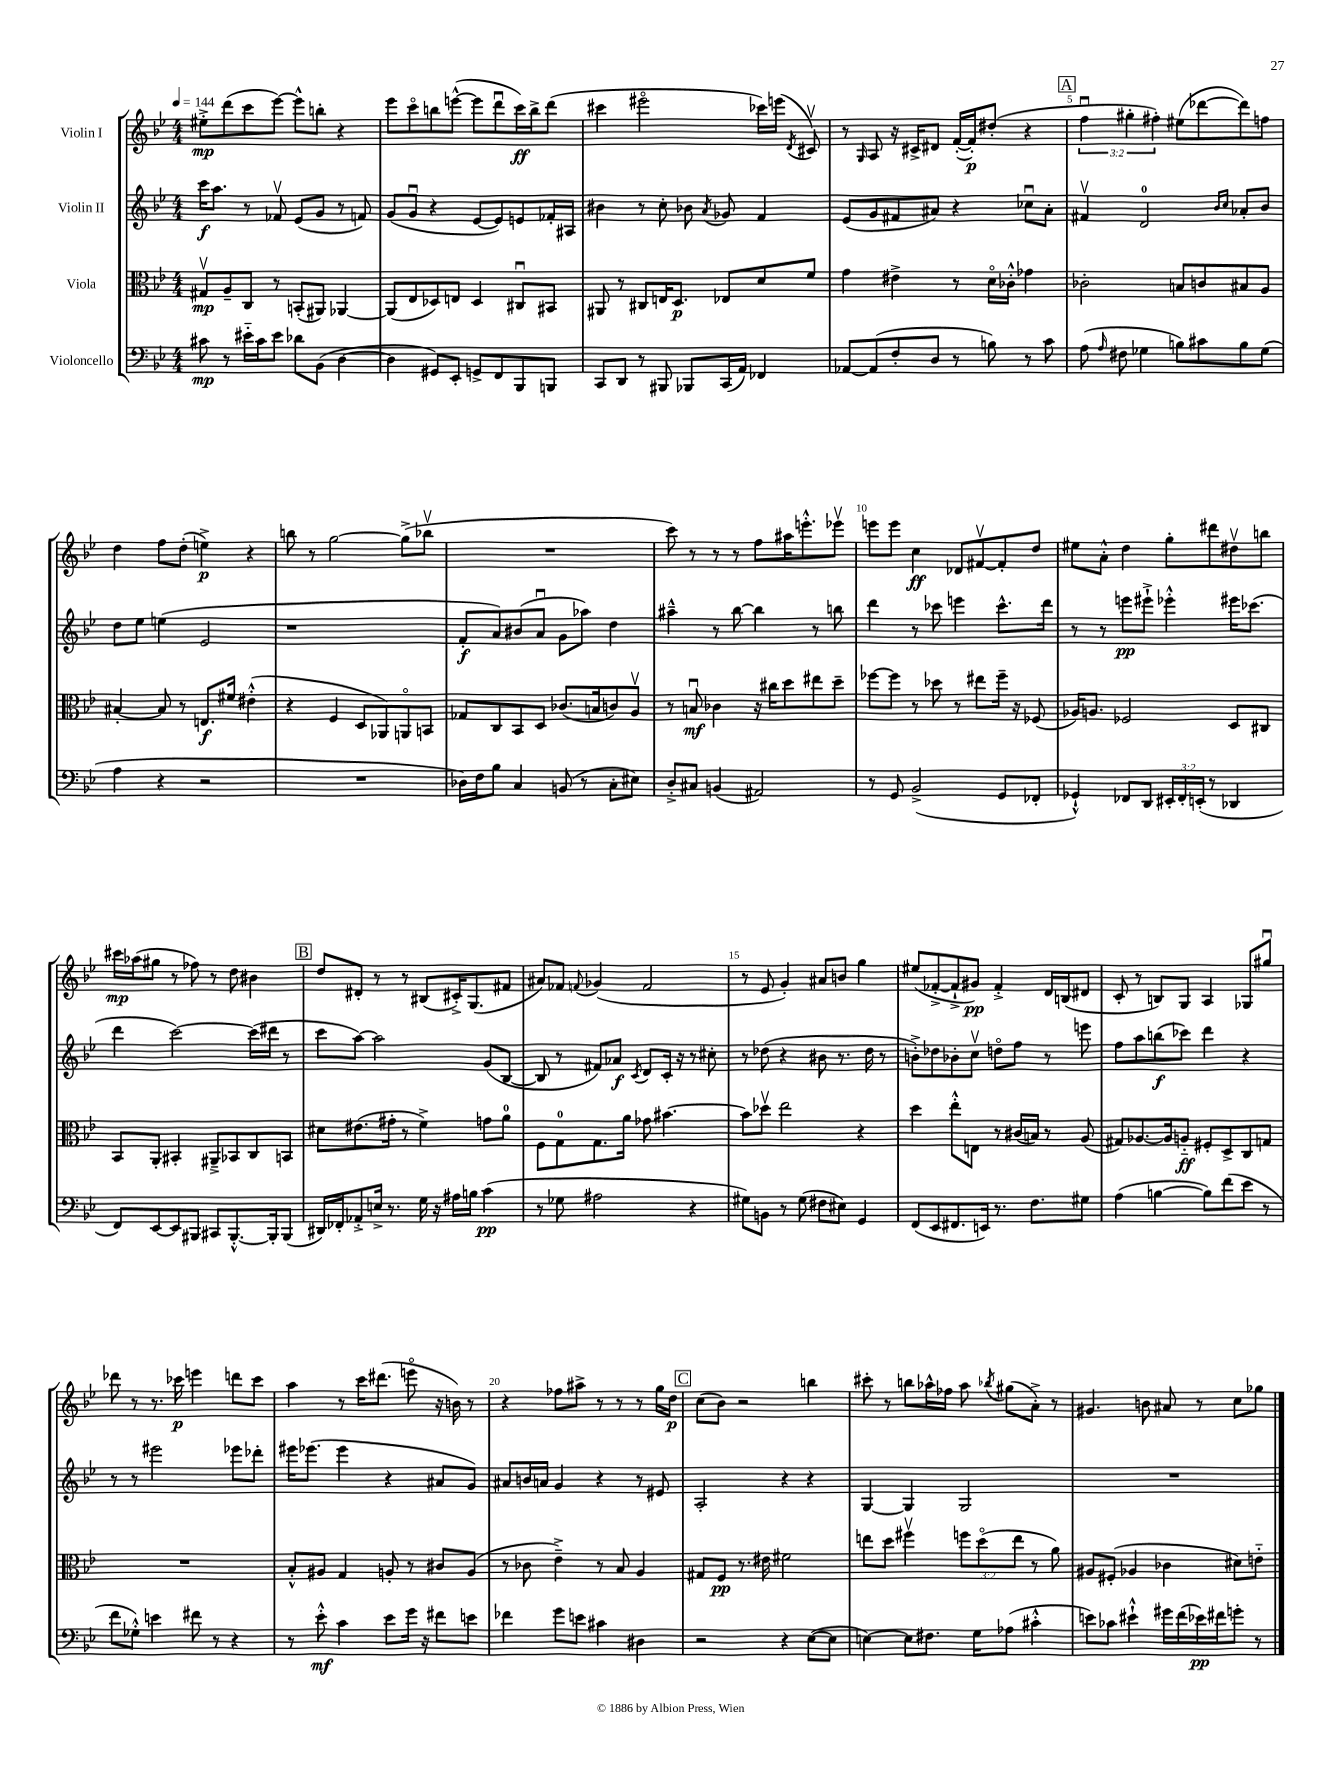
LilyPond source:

<<
\new StaffGroup <<
\new Staff = "s0" \with { instrumentName = "Violin I" } {
    \clef treble \key bes \major \numericTimeSignature \time 4/4 \override Staff.TupletNumber.text = #tuplet-number::calc-fraction-text \tempo 4 = 144
    \autoBeamOff eis''8[-.->\mp d'''8( c'''8 ees'''8]~) ees'''8[-^ b''8]-. r4 |
    ees'''8[ c'''8\flageolet b''8 e'''8]~-^( e'''8[ d'''8\downbow c'''16\ff) b''16-> d'''8]( |
    cis'''4 eis'''2\flageolet ces'''16[) e'''16]( \acciaccatura { d'8 } cis'8\upbow) |
    r8 \grace { g16 } a8 r16 cis'16[-> dis'8] f'16[~-.( f'16-.\p) dis''8]-.( r4 |
    \mark \markup { \box "A" } \tuplet 3/2 { f''4\downbow gis''4-. fis''4-.) } eis''8[( des'''8~ des'''8) f''8] |
    d''4 f''8[ d''8]-.( e''4->\p) r4 |
    b''8 r8 g''2~ g''8[->( bes''8]\upbow |
    R1 |
    c'''8) r8 r8 r8 f''8[ ais''16 e'''8.-.-^ ees'''8]\upbow |
    e'''8[ e'''8] c''4\ff des'8[ fis'8~\upbow fis'8-. d''8] |
    eis''8[ a'8]-.-^ d''4 g''8[-. dis'''8 dis''8\upbow b''8] |
    cis'''16[\mp aes''16( gis''8] r8 fes''8) r8 d''8 bis'4 |
    \mark \markup { \box "B" } d''8[ dis'8]-. r8 r8 bis8[( cis'16-.->) g8.( fis'8] |
    ais'8[) fes'8] \appoggiatura { f'8 } ges'4( f'2 |
    r8 ees'8 g'4-.) ais'8[ b'8] g''4 |
    eis''8[( fes'8~-.-> fes'8-!-> gis'8]\pp) fes'4-.-> d'16[ b16( dis'8] |
    c'8-. r8 b8[) g8] a4 ges8[ gis''8]\downbow |
    des'''8 r8 r8. ces'''16\p e'''4 d'''8[ ces'''8] |
    a''4 r8 c'''16[ dis'''8.]( e'''8\flageolet r16 b'16) r8 |
    r4 fes''8[ ais''8]-> r8 r8 r8 g''16[ d''16]\p |
    \mark \markup { \box "C" } c''8[( bes'8]) r2 b''4 |
    cis'''8-. r8 b''8[ aes''16-^ fes''16] aes''8 \acciaccatura { bes''8 } gis''8[( a'8]-.->) r8 |
    gis'4. b'8 ais'8 r8 c''8[ ges''8] \bar "|." |
}
\new Staff = "s1" \with { instrumentName = "Violin II" } {
    \clef treble \key bes \major \numericTimeSignature \time 4/4
    \autoBeamOff c'''16[\f a''8.] r8 fes'8\upbow ees'8[( g'8] r8 f'8) |
    g'8[( g'8]\downbow r4 ees'8[~ ees'8) e'8 fes'16-. ais16] |
    bis'4 r8 c''8-. bes'8 \acciaccatura { a'8 } ges'8 f'4 |
    ees'8[( g'8 fis'8 ais'8]) r4 ces''8[\downbow ais'8]-. |
    \mark \markup { \box "A" } fis'4\upbow d'2-0 \grace { bes'16[ c''16] } aes'8[-. bes'8] |
    d''8[ ees''8] e''4( ees'2 |
    r1 |
    f'8[-.\f a'8) bis'8( a'8]\downbow g'8[ aes''8]) d''4 |
    ais''4---^ r8 bes''8~ bes''4 r8 b''8 |
    d'''4 r8 ces'''8 e'''4 ces'''8.[-^ d'''16] |
    r8 r8 e'''8[\pp eis'''8]-!-> ees'''4-.-^ eis'''16[ ces'''8.]( |
    d'''4 c'''2~) c'''16[( dis'''16] r8 |
    \mark \markup { \box "B" } c'''8[ a''8]~) a''2 g'8[( bes8]~ |
    bes8 r8 fis'8[) aes'8]\f \acciaccatura { c'8 } d'8[ c'16]-. r16 r8 cis''8-. |
    r8 des''8( r4 bis'8 r8. des''16 r8 |
    b'8[-.->) des''8 bes'8-. c''8]\upbow d''8[\flageolet f''8] r8 e'''8 |
    f''8[ a''8 b''8\f( ces'''8]) d'''4 r4 |
    r8 r8 eis'''2 ees'''8[ des'''8]-. |
    eis'''16[ ees'''8.]( ees'''4 r4 ais'8[ g'8]) |
    ais'8[ b'16 a'16] g'4 r4 r8 eis'8 |
    \mark \markup { \box "C" } a2-. r4 r4 |
    g4~ g4 g2 |
    R1 \bar "|." |
}
\new Staff = "s2" \with { instrumentName = "Viola" } {
    \clef alto \key bes \major \numericTimeSignature \time 4/4 \override Staff.TupletNumber.text = #tuplet-number::calc-fraction-text
    \autoBeamOff gis8[\upbow\mp a8-- c8] r8 b,8[-.( ais,8]) aes,4~ |
    aes,8[( ees8 des8) e8] des4 cis8[\downbow bis,8] |
    ais,8 r8 cis8[ e16 d8.]\p ees8[ d'8 f'8] |
    g'4 eis'4-> r8 d'16[\flageolet ces'16]-.-^ ges'4 |
    \mark \markup { \box "A" } ces'2-. b8[ c'8 bis8 a8] |
    bis4~-. bis8 r8 e8.[\f fis'16] eis'4-.-^( |
    r4 f4 d8[ aes,8) a,8\flageolet b,8] |
    ges8[ c8 bes,8 d8] ces'8.[( b16 c'8) a8]\upbow |
    r8 b8\downbow\mf ces'4 r16 cis''16[ d''8 eis''8 d''8]-- |
    fes''8[~ fes''8] r8 des''8 r8 eis''8[ fes''16]-- r16 fes8( |
    aes16[) a8.] fes2 d8[ cis8] |
    bes,8[ a,8]-. bis,4-. ais,8[---> bes,8 c8 b,8] |
    \mark \markup { \box "B" } dis'8[ eis'8.( gis'16]-. r8 f'4->) g'8[ a'8]-0 |
    f8[ g8-0 g8. a'16] ges'8 bis'4.~ |
    bis'8[ des''8]\upbow ees''2 r4 |
    d''4 ees''8[-.-^ e8] r8 cis'16[( b16]) r8 a8( |
    gis8[) aes8.~ aes16 a8]-_\ff fis8[-. d8-> c8 g8] |
    R1 |
    bes8[-.-^ ais8] g4 a8-. r8 cis'8[ a8]( |
    r8 ces'8 ees'4--->) r8 bes8 a4 |
    \mark \markup { \box "C" } gis8[ f8]\pp r8. eis'16 fis'2 |
    e''8[ d''8] fis''4\upbow \tuplet 3/2 { f''8[ d''8\flageolet( e''8] } r8 a'8) |
    ais8[ fis8]-.( aes4 ces'4 dis'8[) e'8]-_ \bar "|." |
}
\new Staff = "s3" \with { instrumentName = "Violoncello" } {
    \clef bass \key bes \major \numericTimeSignature \time 4/4 \override Staff.TupletNumber.text = #tuplet-number::calc-fraction-text
    \autoBeamOff cis'8\mp r8 eis'16[-_ cis'16 eis'8] des'8[ bes,8]( d4~ |
    d4 gis,8[) ees,8]-. g,8[-> f,8 bes,,8 b,,8] |
    c,8[ d,8] r8 bis,,8 bes,,8[ c,16( a,16]) fes,4 |
    aes,8[~ aes,8( f8-. d8] r8 b8) r8 c'8 |
    \mark \markup { \box "A" } a8( \grace { a16 } fis8 ges4 b8[) cis'8 b8 ges8]( |
    a4 r4 r2 |
    R1 |
    des16[) f16 bes8] c4 b,8( r8 c8[-. eis8]) |
    d8[-.-> cis8] b,4( ais,2) |
    r8 g,8 bes,2->( g,8[ fes,8]-. |
    ges,4-!-^) fes,8[ d,8] \tuplet 3/2 { eis,16[-. fes,16-. e,16]-.( } r8 des,4 |
    f,8[) ees,8~ ees,8 bis,,8] cis,8[ bis,,8.~-.-^ bis,,16-. bis,,8]( |
    \mark \markup { \box "B" } dis,16[) fes,16-. aes,8-.-> e16]-> r8. g16 r16 ais16[ b16] c'4\pp( |
    r8 ges8 ais2 r4 |
    gis8[) b,8] r8 gis8( fis8[ eis8]) g,4 |
    f,8[( ees,8 fis,8. e,16]) r8. f8.[ gis8] |
    a4( b4~ b8[) f'8( ees'8] r8 |
    f'8[ ges8]-.-^) e'4 fis'8 r8 r4 |
    r8 ees'8-.-^\mf c'4 ees'8[ g'16] r16 fis'8[ e'8] |
    fes'4 g'8[ e'8] cis'4 dis4 |
    \mark \markup { \box "C" } r2 r4 ees8[~( ees8] |
    e4~) e8[ fis8.] g16[ aes8]( cis'4-.-^ |
    e'8[) ces'8] eis'4-!-^ gis'16[ f'16( ees'16\pp) fis'16 g'8]-. r8 \bar "|." |
}
>>
>>
\layout { \context { \Score \override BarNumber.break-visibility = ##(#f #t #t) barNumberVisibility = #(every-nth-bar-number-visible 5) } }
